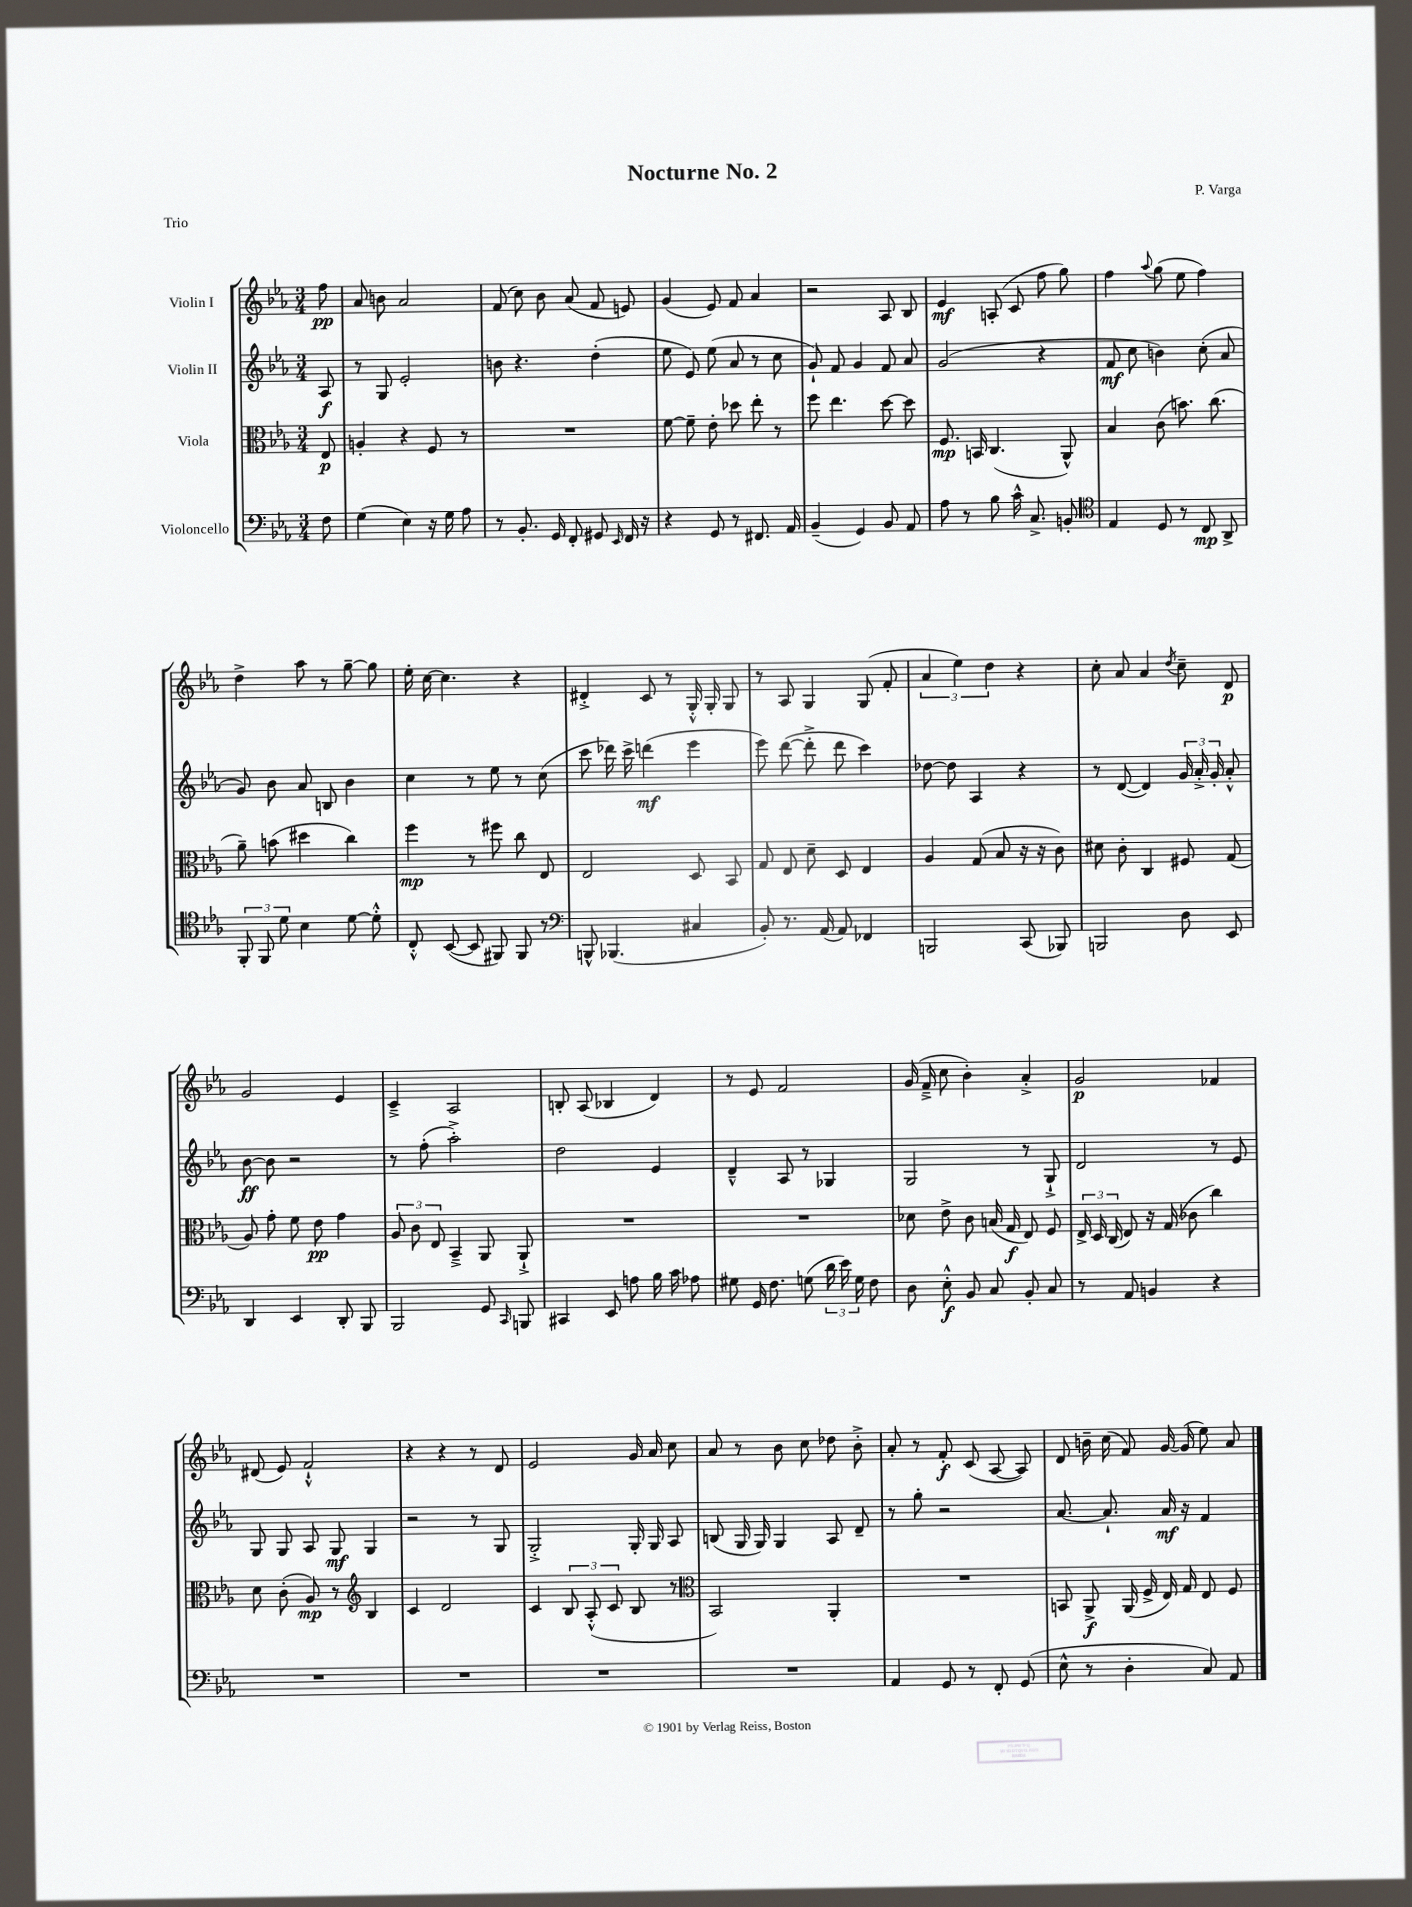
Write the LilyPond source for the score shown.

\header { title = "Nocturne No. 2" composer = "P. Varga" piece = "Trio" }
<<
\new StaffGroup <<
\new Staff = "s0" \with { instrumentName = "Violin I" } {
    \clef treble \key ees \major \numericTimeSignature \time 3/4 \partial 8
    \autoBeamOff f''8\pp |
    aes'8 b'8 aes'2 |
    f'8( c''8) bes'8 aes'8( f'8 e'8) |
    g'4( ees'8) f'8 aes'4 |
    r2 aes8 bes8 |
    ees'4\mf a8-.( c'8 f''8 g''8) |
    f''4 \appoggiatura { aes''8 } g''8( ees''8 f''4) |
    d''4-> aes''8 r8 g''8~-- g''8 |
    ees''16-. c''16~ c''4. r4 |
    dis'4-.-> c'8 r8 g16-.-^ g16-. g8 |
    r8 aes8 g4 g8( f'8-. |
    \tuplet 3/2 { aes'4 ees''4) d''4 } r4 |
    c''8-. aes'8 aes'4 \acciaccatura { d''8 } c''8-- d'8\p |
    g'2 ees'4 |
    c'4---> aes2 |
    b8-. aes8( bes4 d'4) |
    r8 ees'8 f'2 |
    g'16( f'16---> c''8 bes'4-.) aes'4-.-> |
    g'2\p fes'4 |
    dis'8( ees'8) f'2-!-^ |
    r4 r4 r8 d'8 |
    ees'2 g'16 aes'16 c''8 |
    aes'8 r8 bes'8 c''8 des''8 bes'8-.-> |
    aes'8-. r8 f'8-.\f c'8( aes8~ aes8) |
    d'8 b'16-- c''16( f'8) g'16~ g'16( ees''8) aes'8 \bar "|." |
}
\new Staff = "s1" \with { instrumentName = "Violin II" } {
    \clef treble \key ees \major \numericTimeSignature \time 3/4 \partial 8
    \autoBeamOff aes8\f |
    r8 g8 ees'2-. |
    b'8 r4. d''4-.( |
    ees''8 ees'8) ees''8( aes'8 r8 c''8 |
    g'8-!) f'8 g'4 f'8 aes'8 |
    g'2( r4 |
    f'8\mf c''8 b'4) c''8-.( aes'8 |
    g'8) bes'8 aes'8 b8 bes'4 |
    c''4 r8 ees''8 r8 c''8( |
    c'''8 des'''16) c'''16-> d'''4\mf( ees'''4 |
    ees'''8) d'''8~( d'''8-.-> d'''8 c'''4) |
    des''8~ des''8 aes4 r4 |
    r8 d'8~( d'4) \tuplet 3/2 { g'16 aes'16-.-> g'16-. } aes'8-.-^ |
    bes'8~\ff bes'8 r2 |
    r8 f''8-.( aes''2-.->) |
    d''2 ees'4 |
    d'4---^ aes8 r8 ges4 |
    g2 r8 g8-!-> |
    d'2 r8 ees'8 |
    g8 g8 aes8 g8\mf g4 |
    r2 r8 g8 |
    g2-.-> g16-. g16 aes8 |
    b8( g16 g16) g4 aes8 d'8-- |
    r8 g''8-. r2 |
    aes'8.~ aes'8.-! aes'16\mf r16 f'4 \bar "|." |
}
\new Staff = "s2" \with { instrumentName = "Viola" } {
    \clef alto \key ees \major \numericTimeSignature \time 3/4 \partial 8
    \autoBeamOff ees8\p |
    a4-. r4 f8 r8 |
    R2. |
    f'8~ f'8-- ees'8-. des''8 ees''8-. r8 |
    f''8 ees''4. d''8~ d''8 |
    f8.\mp b,16 c4.( aes,8-^) |
    bes4 c'8( b'8.) c''8.( |
    aes'8--) b'8( dis''4 c''4) |
    f''4\mp r8 fis''8 c''8 ees8 |
    ees2 d8 bes,8 |
    g8 ees8 d'8-- d8 ees4 |
    aes4 g8( bes8 r16 r16 c'8) |
    dis'8 c'8-. c4 fis8 g8( |
    aes8) g'8-. f'8 ees'8\pp g'4 |
    \tuplet 3/2 { aes8 c'8 ees8 } bes,4---> aes,8 aes,8-!-> |
    R2. |
    R2. |
    des'8 ees'8-> c'8 b16( g16\f ees8) f8 |
    \tuplet 3/2 { ees16-> d16 c16( } ees8) r16 g16( ces'8 c''4) |
    d'8 c'8-.( aes8\mp) r8 \clef treble bes4 |
    c'4 d'2 |
    c'4 \tuplet 3/2 { bes8 aes8-.-^( c'8 } bes8 r8 |
    \clef alto bes,2) aes,4-. |
    R2. |
    b,8 aes,8->\f aes,16( f16-> ees16) g16 ees8 f8 \bar "|." |
}
\new Staff = "s3" \with { instrumentName = "Violoncello" } {
    \clef bass \key ees \major \numericTimeSignature \time 3/4 \partial 8
    \autoBeamOff f8 |
    g4( ees4) r16 g16 aes8 |
    r8 bes,8.-. g,16 f,8-. gis,8 \grace { ees,16 } f,16 r16 |
    r4 g,8 r8 fis,8. aes,16 |
    bes,4--( g,4) bes,8 aes,8 |
    aes8 r8 bes8 c'16-^ c8.-> b,8-. |
    \clef tenor ees4 d8 r8 c8\mp aes,8-> |
    \tuplet 3/2 { f,8-. f,8 d'8 } bes4 d'8~ d'8-.-^ |
    c8-.-^ bes,8~( bes,8 fis,8) fis,8 r8 |
    \clef bass b,,8-^ bes,,4.( cis4 |
    bes,8-.) r8. aes,16( aes,8) fes,4 |
    b,,2 c,8( bes,,8) |
    b,,2 d8 ees,8 |
    d,4 ees,4 d,8-. bes,,8 |
    bes,,2 g,8 \grace { c,16 } b,,8 |
    cis,4 ees,8 a8 bes16 c'16 aes8 |
    gis8 g,16 f8. g8( \tuplet 3/2 { d'16 ees'16) g16 } f8 |
    d8 ees8-.-^\f bes,8 c8 bes,8-. c8 |
    r8 aes,8 b,4 r4 |
    R2. |
    R2. |
    R2. |
    R2. |
    aes,4 g,8 r8 f,8-. g,8( |
    ees8-^ r8 d4-. c8) aes,8 \bar "|." |
}
>>
>>
\layout { \context { \Score \remove "Bar_number_engraver" } }
